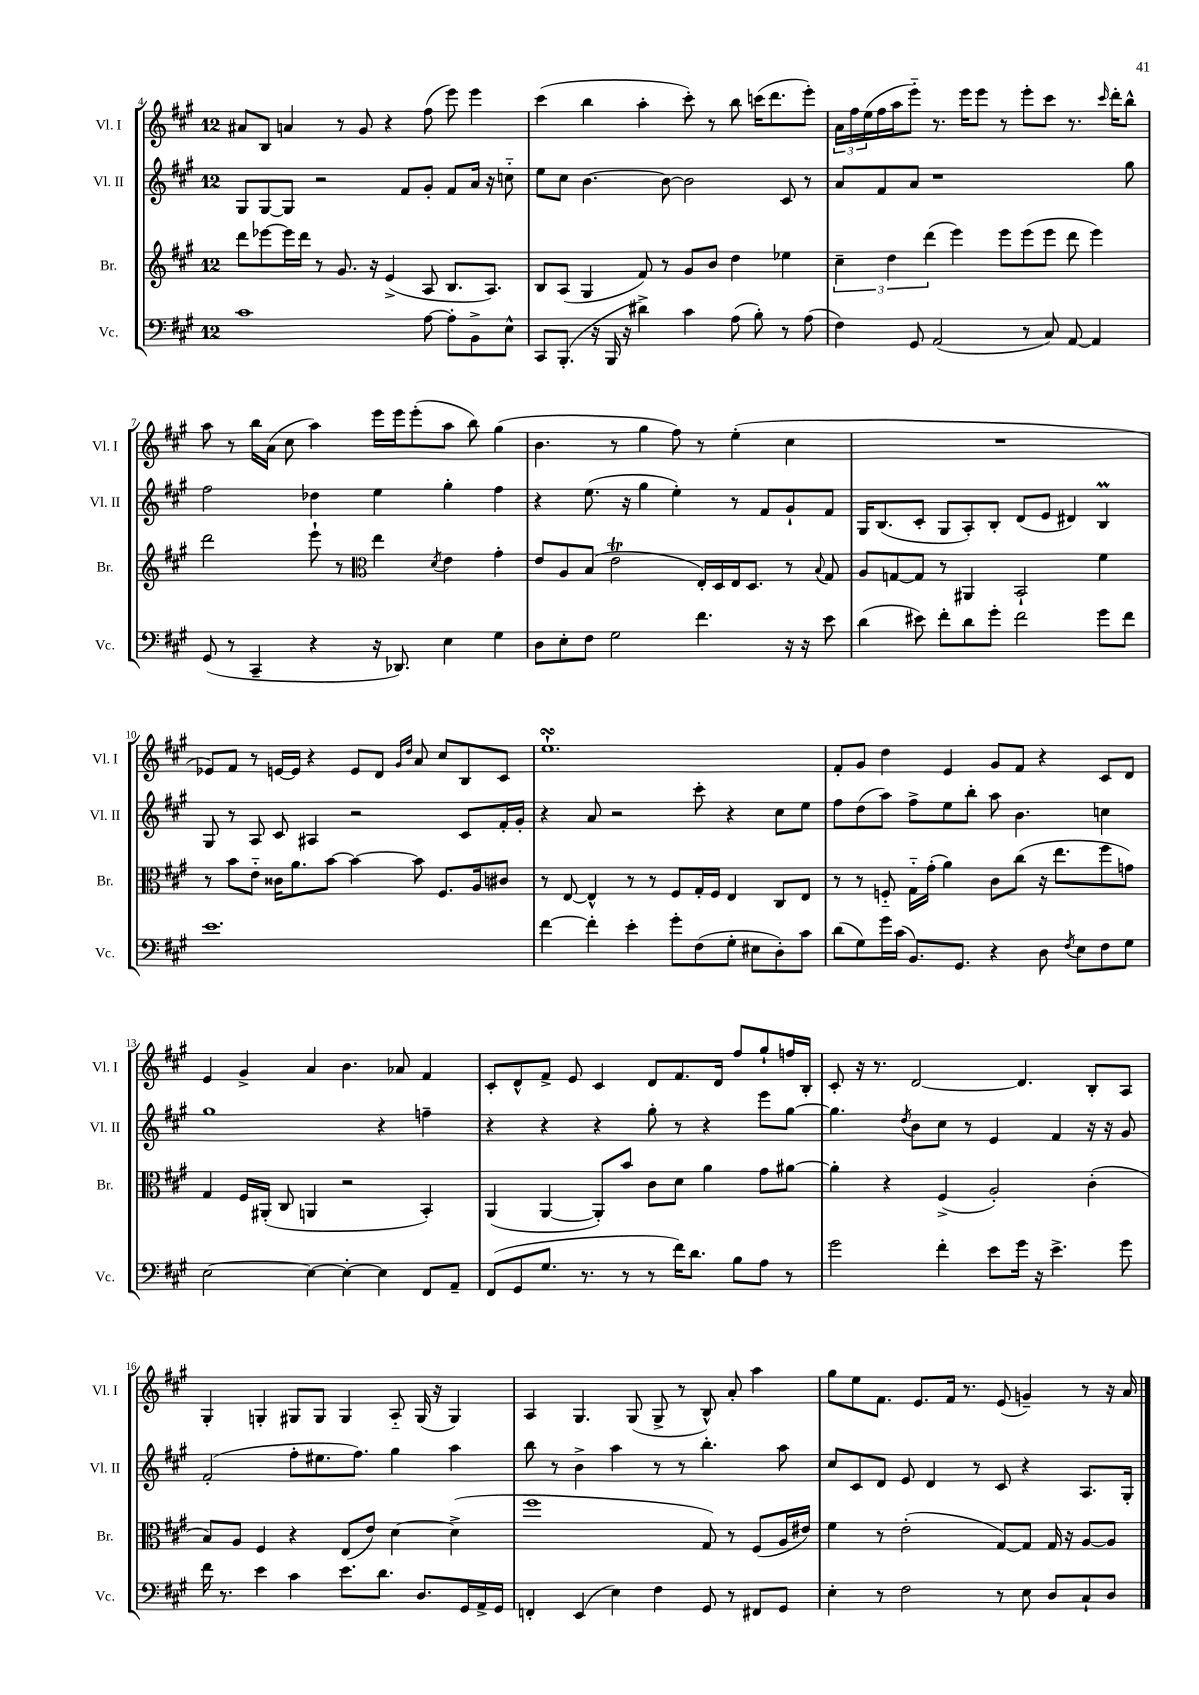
<<
\new StaffGroup <<
\new Staff = "s0" \with { instrumentName = "Vl. I" shortInstrumentName = "Vl. I" } {
    \clef treble \key a \major \once \override Staff.TimeSignature.style = #'single-digit \time 12/8
    ais'8 b8 a'4 r8 gis'8 r4 fis''8( e'''8) e'''4 |
    cis'''4( b''4 a''4-. cis'''8-.) r8 b''8 c'''16( d'''8. e'''8-.) |
    \tuplet 3/2 { a'16 fis''16 e''16( } fis''16 a''16 e'''8-_) r8. e'''16 e'''8 r8 e'''8-. cis'''8 r8. \grace { cis'''16 } d'''16-. b''8-^ |
    a''8 r8 b''16 a'16( cis''8 a''4) e'''16 e'''16 e'''8-.( a''8 b''8) gis''4( |
    b'4. r8 gis''4 fis''8) r8 e''4-.( cis''4 |
    R1. |
    ees'8) fis'8 r8 e'16~ e'16 r4 e'8 d'8 \grace { gis'16 d''16 } a'8 cis''8 b8 cis'8 |
    e''1.-!\turn |
    fis'8-. gis'8 d''4 e'4 gis'8 fis'8 r4 cis'8 d'8 |
    e'4 gis'4-> a'4 b'4. aes'8 fis'4 |
    cis'8-. d'8-^ fis'8-> e'8 cis'4 d'8 fis'8. d'16 fis''8 gis''8-! f''16 b16-. |
    cis'8-. r16 r8. d'2~ d'4. b8-. a8 |
    gis4-. g4-. gis8 gis8 gis4 a8-_ gis16( r16 gis4) |
    a4 gis4. gis8( gis8-> r8 b8-^) a'8-. a''4 |
    gis''8 e''8 fis'8. e'8. fis'16 r8. e'8( g'4--) r8 r16 a'16 \bar "|." |
}
\new Staff = "s1" \with { instrumentName = "Vl. II" shortInstrumentName = "Vl. II" } {
    \clef treble \key a \major \once \override Staff.TimeSignature.style = #'single-digit \time 12/8
    gis8 gis8~ gis8 r2 fis'8 gis'8-. fis'8 a'16 r16 c''8-_ |
    e''8 cis''8 b'4.~ b'8~ b'2 cis'8 r8 |
    a'8 fis'8 a'8 r1 gis''8 |
    fis''2 des''4 e''4 gis''4-. fis''4 |
    r4 e''8.( r16 gis''4 e''4-.) r8 fis'8 gis'8-! fis'8 |
    gis16 b8.( cis'8-. gis8 a8-.) b8-. d'8( e'8 dis'4) b4\prall |
    gis8 r8 a8 cis'8 ais4 r2 cis'8 fis'16-. gis'16-. |
    r4 a'8 r2 cis'''8-. r4 cis''8 e''8 |
    fis''8 d''8( a''8) fis''8-> e''8 b''8-. a''8 b'4. c''4 |
    gis''1 r4 f''4-- |
    r4 r4 r4 gis''8-. r8 r4 e'''8 gis''8~ |
    gis''4. \acciaccatura { d''8 } b'8 cis''8 r8 e'4 fis'4 r16 r16 gis'8 |
    fis'2-.( fis''8-. eis''8. fis''8.) gis''4 a''4 |
    b''8 r8 b'4-> a''4 r8 r8 b''4.-. a''8 |
    cis''8 cis'8 d'8 e'8 d'4 r8 cis'8 r4 a8. gis16-. \bar "|." |
}
\new Staff = "s2" \with { instrumentName = "Br." shortInstrumentName = "Br." } {
    \clef treble \key a \major \once \override Staff.TimeSignature.style = #'single-digit \time 12/8
    d'''8 ees'''8~ ees'''16 d'''16 r8 gis'8. r16 e'4->( a8 b8. a8.) |
    b8 a8( gis4 fis'8) r8 gis'8 b'8 d''4 ees''4 |
    \tuplet 3/2 { cis''4-- d''4 d'''4( } e'''4) e'''8 e'''8( e'''8 d'''8 e'''4) |
    d'''2 e'''8-! r8 \clef alto e''4 \acciaccatura { d'8 } e'4 gis'4-. |
    e'8 a8 b8( e'2\trill e16-.) d16 e16 d8. r8 \appoggiatura { b8 } gis8 |
    a8 g8~ g8 r8 ais,4 b,2-! fis'4 |
    r8 b'8 e'8-_ cisis'16 a'8. b'8~ b'4~ b'8 fis8. a16 cis'8 |
    r8 e8~ e4-^ r8 r8 fis8 gis16-. fis16 e4 cis8 e8 |
    r8 r8 f8-_ gis16-_ gis'16-.( a'4) cis'8 cis''8( r16 e''8. fis''8 g'8) |
    gis4 fis16 ais,16-.( cis8 a,4 r2 b,4-.) |
    a,4( a,4~ a,8-.) b'8 cis'8 d'8 a'4 gis'8 ais'8~ |
    ais'4-. r4 fis4->( a2-.) cis'4-.( |
    b8) a8 fis4 r4 e8( e'8) d'4~ d'4->( |
    fis''1 gis8) r8 fis8( a16 eis'16) |
    fis'4 r8 e'2-.( gis8~) gis8 gis16 r16 a8~ a8 \bar "|." |
}
\new Staff = "s3" \with { instrumentName = "Vc." shortInstrumentName = "Vc." } {
    \clef bass \key a \major \once \override Staff.TimeSignature.style = #'single-digit \time 12/8
    cis'1 a8~ a8-. b,8-> e8-^ |
    cis,8 b,,8.-.( r16 b,,16 r16 dis'4->) cis'4 a8( b8-.) r8 a8( |
    fis4) gis,8 a,2( r8 cis8) a,8~ a,4 |
    gis,8( r8 cis,4-- r4 r16 des,8.) e4 gis4 |
    d8 e8-. fis8 gis2 fis'4. r16 r16 e'8 |
    d'4( eis'8) fis'8-. d'8 gis'8-. fis'2 gis'8 fis'8 |
    e'1. |
    fis'4~ fis'4-. e'4-. gis'8-. fis8( gis8-. eis8 d8-.) cis'8 |
    d'8( gis8) gis'16 cis'16( b,8.) gis,8. r4 d8 \acciaccatura { fis8 } e8 fis8 gis8 |
    e2~ e4~ e4~-. e4 fis,8 a,8-- |
    fis,8( gis,8 gis8. r8. r8 r8 fis'16) d'8. b8 a8 r8 |
    gis'2 fis'4-. e'8 gis'16 r16 e'4.-> gis'8 |
    fis'16 r8. e'4 cis'4 e'8. d'8. d8. gis,16 a,16-> gis,16 |
    f,4-. e,4( e4) fis4 gis,8 r8 fis,8 gis,8 |
    e4-. r8 fis2 r8 e8 d8 cis8-! d8 \bar "|." |
}
>>
>>
\layout { \context { \Score currentBarNumber = #4 } }
